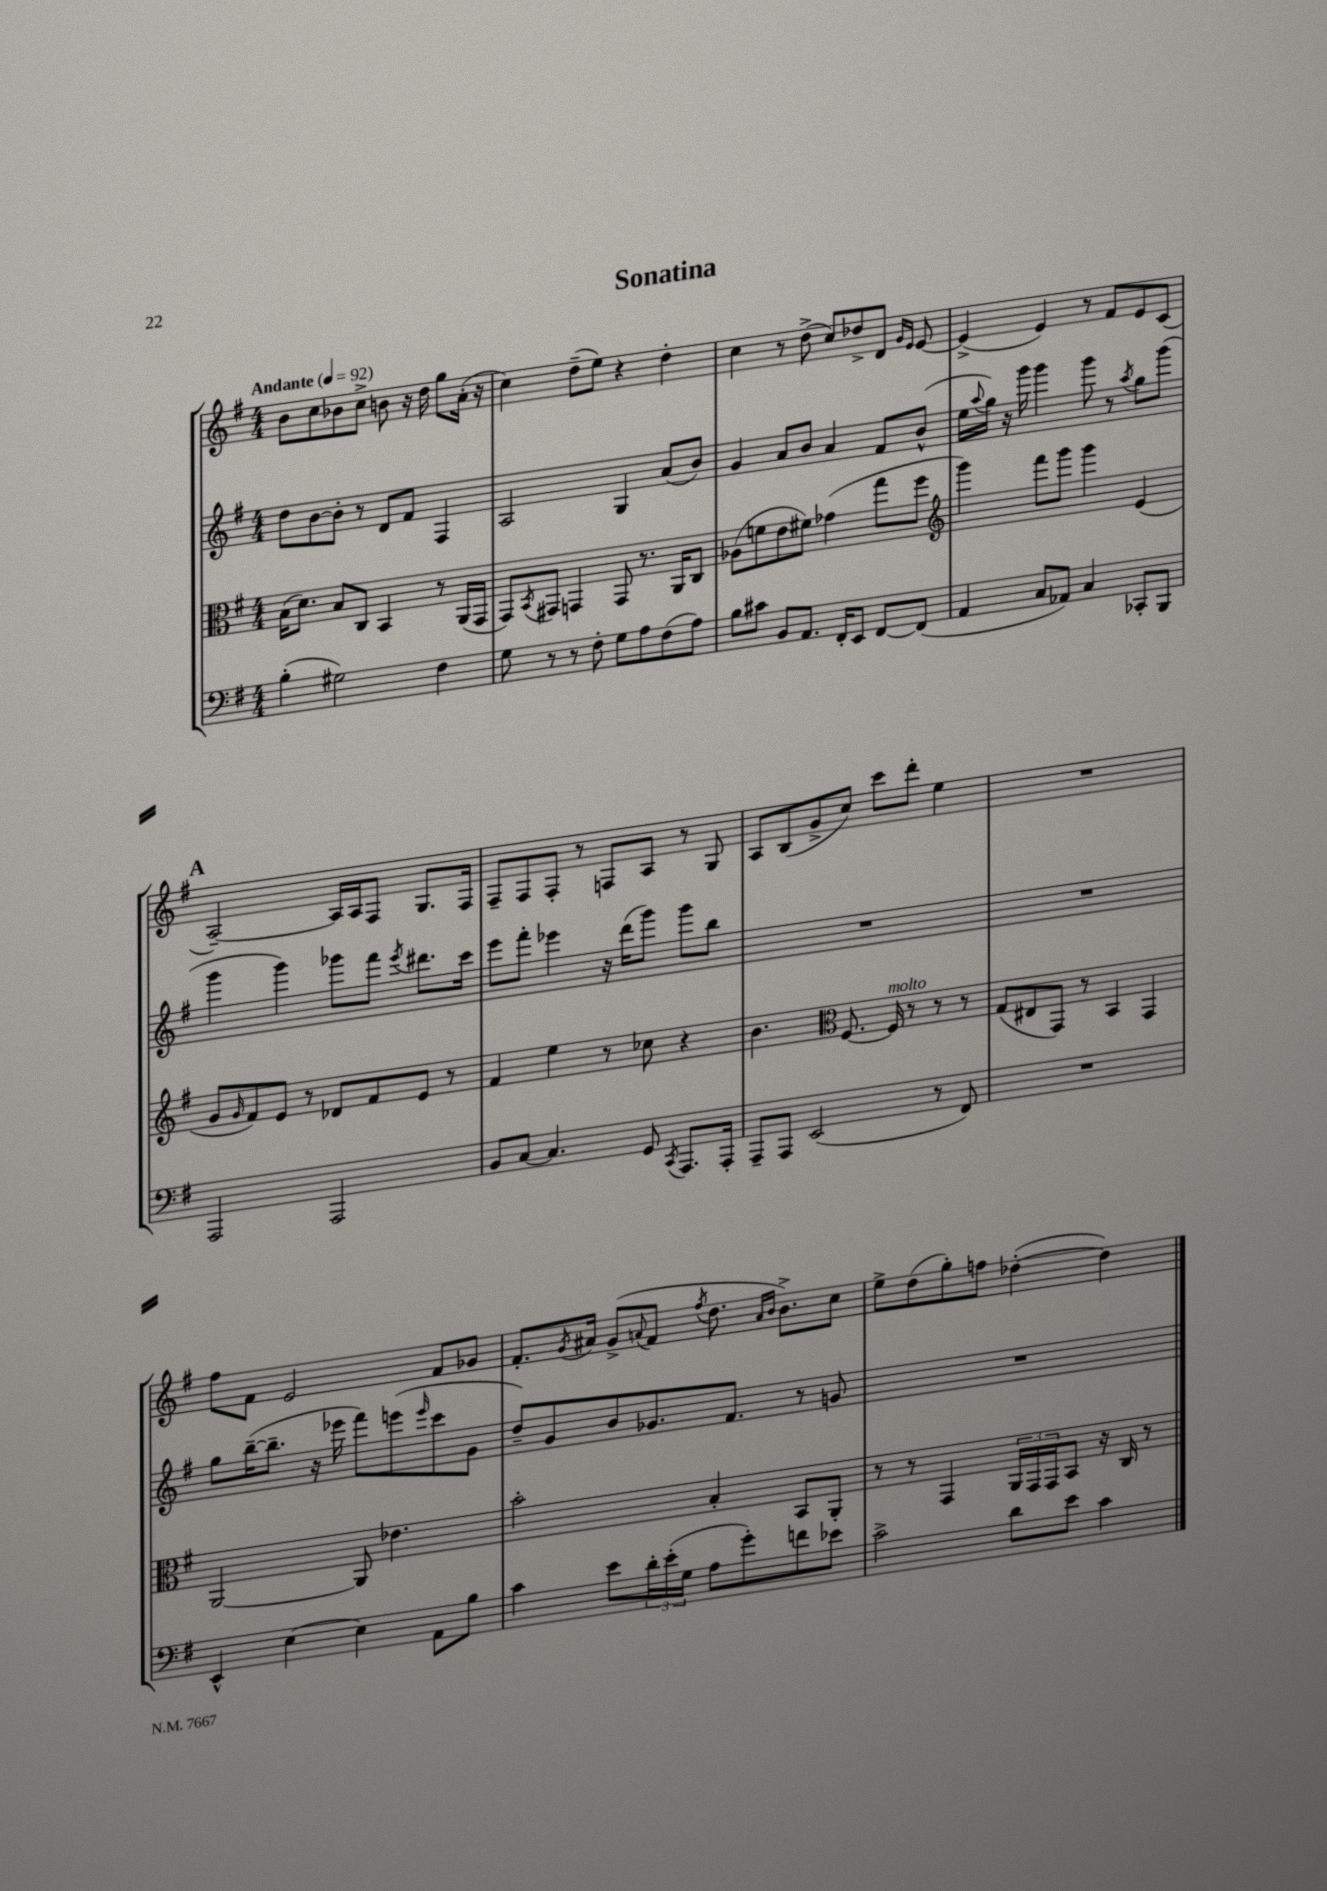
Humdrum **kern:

**kern	**kern	**kern	**kern
*part4	*part3	*part2	*part1
*staff4	*staff3	*staff2	*staff1
*clefF4	*clefC3	*clefG2	*clefG2
*k[f#]	*k[f#]	*k[f#]	*k[f#]
*M4/4	*M4/4	*M4/4	*M4/4
*MM92	*MM92	*MM92	*MM92
=1	=1	=1	=1
!	!	!	!LO:TX:a:B:t=Andante
(4B'\	(16B\KL	8dd\L	8b\L
.	8.d\J)	.	.
.	.	[8b\	8cc\
2G#X\)	8B/L	8b'\J]	8b-X\
.	8C/J	8r	8cc^\J
.	4BB/	8d/L	8bn\
.	.	8f#/J	16r
.	.	.	16dd\
4F#\	8r	4F#/	8gg\L
.	(16AA/LL	.	(16a'\Jk
.	16GG/JJ	.	16r
=2	=2	=2	=2
8G\	8GG/L)	2A/	4cc\)
.	8qBB/	.	.
8r	8GG#X/J	.	.
8r	4GGn/	.	(8dd~\L
8F#'\	.	.	8ee\J)
8G\L	8GG/	4G/	4r
8A\	8.r	.	.
(8F#\	.	(8a/L	4dd'\
.	16AA/KL	.	.
8A\J)	8C/J	8b/J)	.
=3	=3	=3	=3
8B\L	(8A-X\L	4g/	4cc\
8c#X\J	8fn\	.	.
8BB/L	8e\	8a/L	8r
8.AA/J	8f#X\J)	8b/J	(8dd^\
.	(4g-X\	4a/	8cc/L)
16FF#'/KL	.	.	.
8EE/J	.	.	8dd-X^/
[8FF#/L	8gg\L	8f#/L	8d/J
.	.	.	16qqg/LL
.	.	.	16qqe/JJ
(8FF#/J]	8ff#\J	(8b^^/J	[8e/
=4	=4	=4	=4
*	*clefG2	*	*
4AA/	4ggg\)	16ee\LL	(4e^/]
.	.	8qqaa/	.
.	.	16gg\JJ)	.
.	.	16r	.
.	.	16ggg\	.
8C/L	8fff#\L	4ggg\	4e/)
8AA-X/J)	8ggg\J	.	.
4C/	4ggg\	8ggg\	8r
.	.	8r	8f#/L
.	.	8qaa/	.
8CC-X'/L	(4e/	8gg\L	8e/
8BBB/J	.	(8ggg\J	(8c/J
!!LO:LB:g=z
!!LO:REH:place=s1:t=A
=5	=5	=5	=5
2AAA/	8g/L	4ggg\	[2A~/)
.	16qqg/	.	.
.	8f#/)	.	.
.	8e/J	4ggg\)	.
.	8r	.	.
2AAA/	8d-X/L	8ggg-X\L	16A/LL]
.	.	.	16A/J
.	8f#/	8fff#\J	8F#/J
.	.	8qeee/	.
.	8e/J	8.ddd#X\L	8.G/L
.	8r	.	.
.	.	16ccc\Jk	16F#/Jk
=6	=6	=6	=6
8BB/L	4f#/	8eee\L	8F#~/L
[8C/J	.	8fff#'\J	8F#/
4.C/]	4ee\	4eee-X\	8F#'/J
.	.	.	8r
.	8r	16r	8Fn/L
.	.	(16ddd\KL	.
8GG/	8cc-X\	8ggg\J)	8A/J
8qCC/	.	.	.
8.AAA/L	4r	8ggg\L	8r
.	.	8bb\J	8G/
16AAA'/Jk	.	.	.
=7	=7	=7	=7
8AAA~/L	4.b\	1r	8A/L
8AAA/J	.	.	(8B/
(2EE/	.	.	8g^/
*	*clefC3	*	*
.	[8.F#/	.	8cc/J)
.	.	.	8ccc\L
!	!LO:TX:a:i:t=molto	!	!
.	16F#/]	.	.
.	8r	.	8ddd'\J
8r	8r	.	4ee\
8FF#/)	8r	.	.
=8	=8	=8	=8
1r	(8G/L	1r	1r
.	8E#X/	.	.
.	8GG/J)	.	.
.	8r	.	.
.	4BB/	.	.
.	4GG/	.	.
!!LO:LB:g=z
=9	=9	=9	=9
4EE^^/	[2AA/	8gg\L	8ff#\L
.	.	([16bb~\K	8f#\J
.	.	8.bb~\J]	.
[4E\	.	.	2e/
.	.	16r	.
.	.	16eee-X\	.
4E\]	8AA/]	8fff#\L)	.
.	4.e-X\	(8eeen\	.
.	.	16qqeee/	.
8AA\L	.	8ccc\	8f#/L
8B\J	.	8g\J	8g-X/J
=10	=10	=10	=10
4c\	2b'\	8dd~/L)	8.f#'/L
.	.	8g/	.
.	.	.	8qg/
.	.	.	16a#X/Jk
8e\L	.	8b/	(8g^/L
.	.	.	8qqan/
24d'\L	.	8.g-X/	8f#/J
(24e'\	.	.	.
24G\JJ	.	.	.
.	.	.	8qff#/
8A\L	4B'/	.	8.dd\
.	.	8.f#/J	.
8g'\)	.	.	.
.	.	.	16qqa/LL
.	.	.	16qqb/JJ
.	.	.	8.b^\L)
8fn\	8BB/L	8r	.
8e-X\J	8AA'/J	8gn/	8cc\J
=11	=11	=11	=11
2c^\	8r	1r	8ee^\L
.	8r	.	(8dd\
.	4GG/	.	8gg'\)
.	.	.	8ffn\J
8d\L	24AA/LL	.	([4dd-X'\
.	24GG/	.	.
.	24GG/J	.	.
8e\J	8BB/J	.	.
4c\	16r	.	4dd-\])
.	16C/	.	.
.	8r	.	.
==	==	==	==
*-	*-	*-	*-
